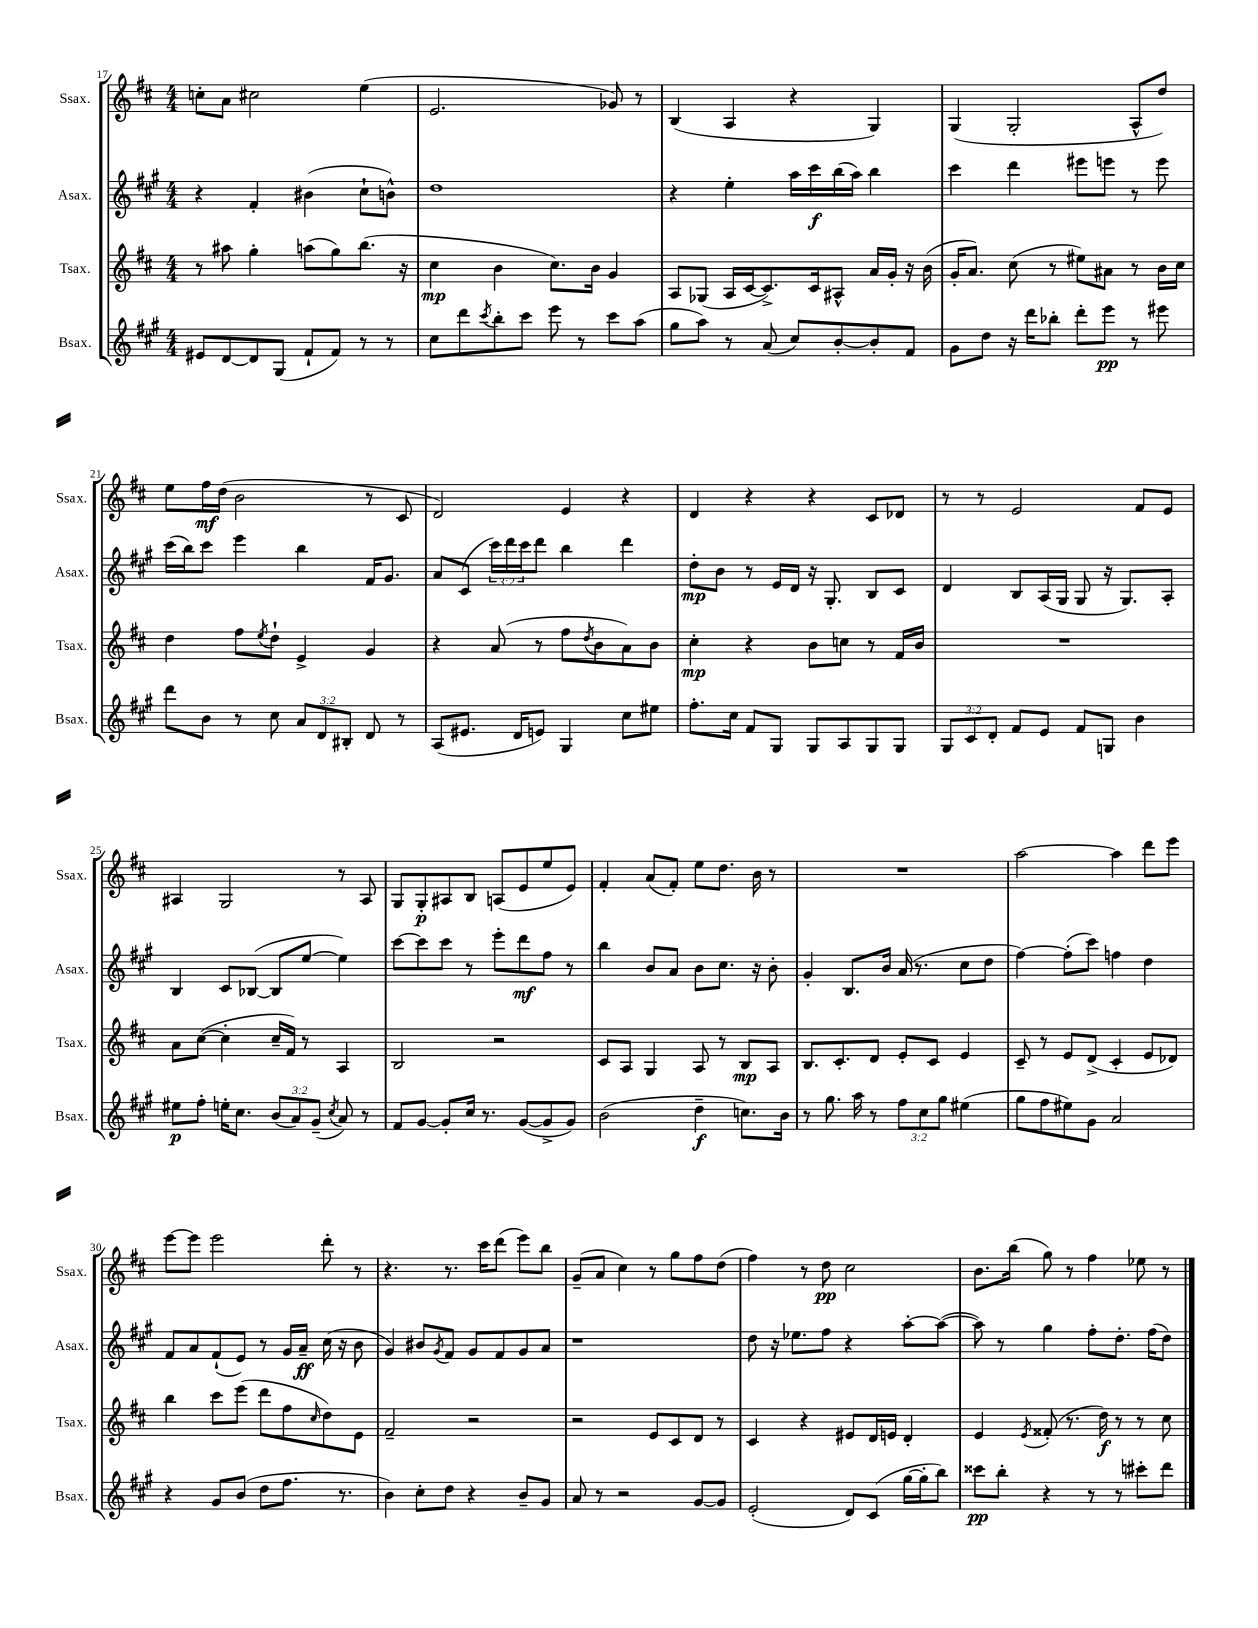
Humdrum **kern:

**kern	**kern	**kern	**kern
*staff4	*staff3	*staff2	*staff1
*clefG2	*clefG2	*clefG2	*clefG2
*k[f#c#g#]	*k[f#c#]	*k[f#c#g#]	*k[f#c#]
*M4/4	*M4/4	*M4/4	*M4/4
8e#	8r	4r	8cc'
[8d	8aa#	.	8a
8d]	4gg'	4f#'	2cc#
(8G#	.	.	.
8f#`	(8aa	(4b#	.
8f#)	8gg)	.	.
8r	(8.bb	8cc#`	(4ee
8r	.	8b^^)	.
.	16r	.	.
=	=	=	=
8cc#	4cc#	1dd	2.e
8ddd	.	.	.
8qccc#	.	.	.
8bb'	4b	.	.
8ccc#	.	.	.
8eee	8.cc#)	.	.
8r	.	.	.
.	16b	.	.
8ccc#	4g	.	8g-)
(8aa	.	.	8r
=	=	=	=
8gg#	8A	4r	(4B
8aa)	(8G-	.	.
8r	16A	4ee'	4A
.	[16c#	.	.
(8a	8.c#^])	.	.
8cc#)	.	16aa	4r
.	16c#	16ccc#	.
[8b'	8A#^^	(16bb	.
.	.	16aa)	.
8b']	16a	4bb	4G)
.	16g'	.	.
8f#	16r	.	.
.	(16b	.	.
=	=	=	=
8g#	16g'	4ccc#	(4G
.	8.a)	.	.
8dd	.	.	.
16r	(8cc#	4ddd	2G'
16ddd	.	.	.
8bb-'	8r	.	.
8ddd'	8ee#)	8eee#	.
8eee	8a#	8eee	.
8r	8r	8r	8A^^
8eee#	16b	8eee	8dd)
.	16cc#	.	.
=	=	=	=
8ddd	4dd	(16ccc#	8ee
.	.	16bb)	.
8b	.	8ccc#	16ff#
.	.	.	(16dd
8r	8ff#	4eee	2b
.	8qee	.	.
8cc#	8dd`	.	.
12a	4e^	4bb	.
12d	.	.	.
12B#'	.	.	.
8d	4g	16f#	8r
.	.	8.g#	.
8r	.	.	8c#
=	=	=	=
(8A	4r	8a	2d)
8.e#	.	(8c#	.
.	(8a	24ccc#)	.
.	.	24ddd	.
16d	.	.	.
.	.	24ccc#	.
8e)	8r	8ddd	.
4G#	8ff#	4bb	4e
.	8qdd	.	.
.	8b	.	.
8cc#	8a)	4ddd	4r
8ee#	8b	.	.
=	=	=	=
8.ff#'	4cc#'	8dd'	4d
.	.	8b	.
16cc#	.	.	.
8f#	4r	8r	4r
8G#	.	16e	.
.	.	16d	.
8G#	8b	16r	4r
.	.	8.G#'	.
8A	8cc	.	.
8G#	8r	8B	8c#
8G#	16f#	8c#	8d-
.	16b	.	.
=	=	=	=
12G#	1r	4d	8r
12c#	.	.	.
.	.	.	8r
12d'	.	.	.
8f#	.	8B	2e
8e	.	(16A	.
.	.	16G#	.
8f#	.	8G#	.
8G	.	16r	.
.	.	8.G#)	.
4b	.	.	8f#
.	.	8A'	8e
=	=	=	=
8ee#	8a	4B	4A#
8ff#'	([8cc#	.	.
16ee'	4cc#']	8c#	2G
8.cc#	.	.	.
.	.	([8B-	.
(12b	16cc#~	8B-]	.
.	16f#)	.	.
12a)	.	.	.
.	8r	[8ee	.
(12g#~	.	.	.
8qcc#	.	.	.
8a)	4A	4ee])	8r
8r	.	.	8A#
=	=	=	=
8f#	2B	[8ccc#	8G
[8g#	.	8ccc#]	8G'
8g#']	.	8ccc#	8A#
16cc#	.	8r	8B
8.r	.	.	.
.	2r	8eee'	(8A
([8g#	.	8ddd	8e
8g#^]	.	8ff#	8ee
8g#)	.	8r	8e)
=	=	=	=
(2b	8c#	4bb	4f#'
.	8A	.	.
.	4G	8b	(8a
.	.	8a	8f#')
4dd~	8A	8b	8ee
.	8r	8.cc#	8.dd
8.cc)	8B	.	.
.	.	16r	16b
.	8A	8b'	8r
16b	.	.	.
=	=	=	=
8r	8.B	4g#'	1r
8.gg#	.	.	.
.	8.c#'	.	.
.	.	8.B	.
16aa	.	.	.
8r	8d	.	.
.	.	16b	.
12ff#	8e'	(16a	.
.	.	8.r	.
12cc#	.	.	.
.	8c#	.	.
12gg#	.	.	.
(4ee#	4e	8cc#	.
.	.	8dd	.
=	=	=	=
8gg#	8c#~	[4ff#)	[2aa
8ff#	8r	.	.
8ee#)	8e	(8ff#']	.
8g#	(8d^	8ccc#)	.
2a	4c#'	4ff	4aa]
.	8e	4dd	8ddd
.	8d-)	.	8eee
=	=	=	=
4r	4bb	8f#	[8eee
.	.	8a	8eee]
8g#	8ccc#	(8f#`	2eee
(8b	(8eee	8e)	.
8dd	8ddd	8r	.
8.ff#	8ff#	16g#	.
.	.	16a~	.
.	16qqcc#	.	.
.	8dd)	(16cc#	8ddd'
8.r	.	16r	.
.	8e	8b	8r
=	=	=	=
4b)	2f#~	4g#)	4.r
8cc#'	.	8b#	.
.	.	8qg#	.
8dd	.	8f#	8.r
4r	2r	8g#	.
.	.	.	16ccc#
.	.	8f#	(8ddd
8b~	.	8g#	8eee)
8g#	.	8a	8bb
=	=	=	=
8a	2r	1r	(8g~
8r	.	.	8a
2r	.	.	4cc#)
.	8e	.	8r
.	8c#	.	8gg
[8g#	8d	.	8ff#
8g#]	8r	.	(8dd
=	=	=	=
(2e'	4c#	8dd	4ff#)
.	.	16r	.
.	.	8.ee-	.
.	4r	.	8r
.	.	8ff#	8dd
8d)	8e#	4r	2cc#
(8c#	16d	.	.
.	16e	.	.
[16gg#	4d'	[8aa'	.
16gg#']	.	.	.
8bb)	.	(8aa_	.
=	=	=	=
8ccc##	4e	8aa])	8.b
8bb'	.	8r	.
.	.	.	(16bb
.	8qe	.	.
4r	(8f##'	4gg#	8gg)
.	8.r	.	8r
8r	.	8ff#'	4ff#
.	16dd)	.	.
8r	8r	8.dd'	.
8ccc#'	8r	.	8ee-
.	.	(16ff#	.
8ddd	8cc#	8dd)	8r
==	==	==	==
*-	*-	*-	*-
